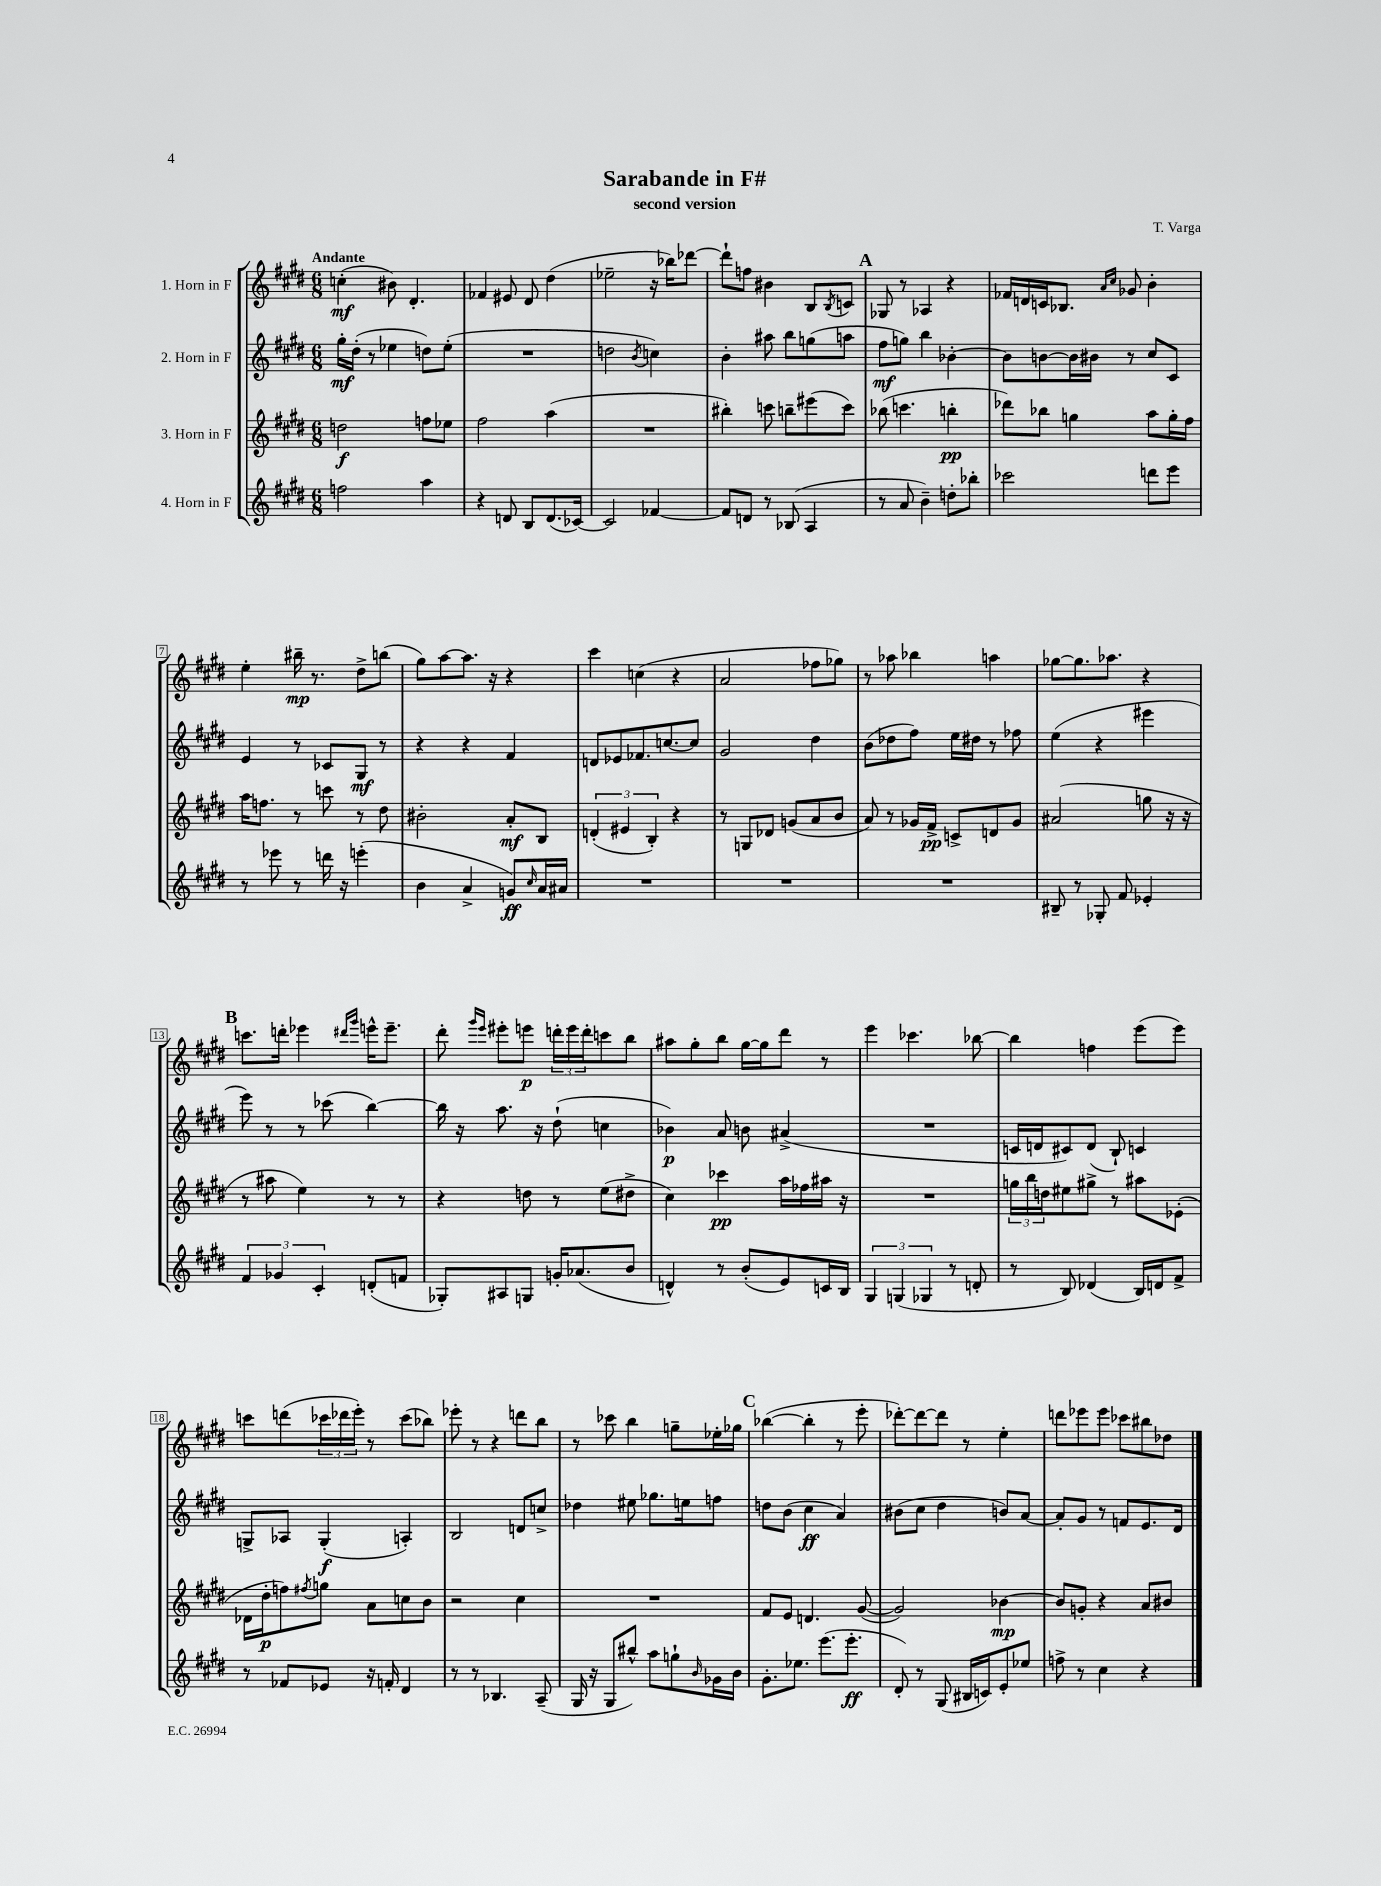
\header { title = "Sarabande in F#" composer = "T. Varga" subtitle = "second version" }
<<
\new StaffGroup <<
\new Staff = "s0" \with { instrumentName = "1. Horn in F" } {
    \clef treble \key e \major \numericTimeSignature \time 6/8 \tempo "Andante"
    c''4-.\mf( bis'8) dis'4.-. |
    fes'4 eis'8 dis'8 dis''4( |
    ees''2-- r16 bes''16) des'''8~ |
    des'''8-! f''8 bis'4 b8 \acciaccatura { b8 } c'8 |
    \mark \markup { \bold "A" } ges8 r8 aes4 r4 |
    fes'16 d'16 c'16 bes8. \grace { a'16 cis''16 } ges'8 b'4-. |
    e''4-. bis''16--\mp r8. dis''8-> b''8( |
    gis''8) a''8~ a''8. r16 r4 |
    cis'''4 c''4( r4 |
    a'2 fes''8 ges''8) |
    r8 aes''8 bes''4 a''4 |
    ges''8~ ges''8. aes''8. r4 |
    \mark \markup { \bold "B" } c'''8. d'''16-. ees'''4 \grace { dis'''16 gis'''16 } e'''16-^ e'''8.-- |
    dis'''8-. \grace { gis'''16 e'''16 } eis'''8-. e'''8\p \tuplet 3/2 { d'''16-. e'''16 d'''16-. } c'''8 b''8 |
    ais''8 gis''8-. b''8 gis''16~ gis''16 dis'''8 r8 |
    e'''4 ces'''4. bes''8~ |
    bes''4 f''4 e'''8( e'''8) |
    c'''8 d'''8( \tuplet 3/2 { ces'''16 des'''16 e'''16-.) } r8 ces'''8( bes''8) |
    ees'''8-. r8 r4 d'''8 b''8 |
    r8 ces'''8 b''4 g''8-- ees''16-. ges''16 |
    \mark \markup { \bold "C" } bes''4~( bes''4-. r8 e'''8-. |
    des'''8~-.) des'''8~ des'''8 r8 e''4-. |
    d'''8 ees'''8 ees'''8 ces'''8 bis''8 des''8 \bar "|." |
}
\new Staff = "s1" \with { instrumentName = "2. Horn in F" } {
    \clef treble \key e \major \numericTimeSignature \time 6/8
    gis''16-.\mf dis''16-.( r8 ees''4 d''8) ees''8-.( |
    R2. |
    d''2 \acciaccatura { b'8 } c''4) |
    b'4-. ais''8 b''8 g''8( a''8 |
    \mark \markup { \bold "A" } fis''8\mf g''8) b''4 bes'4~-. |
    bes'8 b'8~ b'16 bis'16 r8 cis''8 cis'8 |
    e'4 r8 ces'8 gis8\mf r8 |
    r4 r4 fis'4 |
    d'8 ees'8 fes'8. c''8.~ c''8 |
    gis'2 dis''4 |
    b'8( des''8 fis''8) e''16 dis''16 r8 fes''8 |
    e''4( r4 eis'''4 |
    \mark \markup { \bold "B" } e'''8) r8 r8 ces'''8( b''4~) |
    b''16 r16 a''8. r16 dis''8-!( c''4 |
    bes'4\p) a'8 b'8 ais'4->( |
    R2. |
    c'16 d'16 cis'8) d'8( b8-!) c'4 |
    g8-> aes8 g4-.\f( a4-.) |
    b2 d'8 c''8-> |
    des''4 eis''8 ges''8. e''16 f''8 |
    \mark \markup { \bold "C" } d''8 b'8( cis''4\ff a'4) |
    bis'8( cis''8 dis''4 b'8) a'8~ |
    a'8-. gis'8 r8 f'8 e'8. dis'16 \bar "|." |
}
\new Staff = "s2" \with { instrumentName = "3. Horn in F" } {
    \clef treble \key e \major \numericTimeSignature \time 6/8
    d''2\f f''8 ees''8 |
    fis''2 a''4( |
    R2. |
    bis''4-.) c'''8 b''8-- eis'''8( c'''8) |
    \mark \markup { \bold "A" } bes''8( c'''4. b''4-.\pp |
    des'''8) bes''8 g''4 a''8 g''16-. fis''16 |
    a''16 f''8. r8 c'''8 r8 dis''8 |
    bis'2-. a'8-.\mf b8 |
    \tuplet 3/2 { d'4-.( eis'4 b4-.) } r4 |
    r8 g8 des'8 g'8( a'8 b'8 |
    a'8) r8 ges'16 fis'16->\pp c'8-> d'8 ges'8 |
    ais'2( g''8 r16 r16 |
    \mark \markup { \bold "B" } r8 ais''8 e''4) r8 r8 |
    r4 d''8 r8 e''8( dis''8-> |
    cis''4) ces'''4\pp a''16 fes''16 ais''16 r16 |
    R2. |
    \tuplet 3/2 { g''16 b''16 d''16 } eis''8 gis''8-> r8 ais''8 ees'8-.( |
    des'16 dis''16-.\p f''8) \acciaccatura { fis''8 } g''8 a'8 c''8 b'8 |
    r2 cis''4 |
    R2. |
    \mark \markup { \bold "C" } fis'8 e'8 d'4. gis'8~( |
    gis'2) bes'4~\mp |
    bes'8 g'8-. r4 a'8 bis'8 \bar "|." |
}
\new Staff = "s3" \with { instrumentName = "4. Horn in F" } {
    \clef treble \key e \major \numericTimeSignature \time 6/8
    f''2 a''4 |
    r4 d'8 b8 d'8.( ces'16~) |
    ces'2 fes'4~ |
    fes'8 d'8 r8 bes8( a4 |
    \mark \markup { \bold "A" } r8 a'8 b'4--) d''8-. bes''8-. |
    ces'''2 d'''8 e'''8 |
    r8 ees'''8 r8 d'''16 r16 e'''4-.( |
    b'4 a'4-> g'8\ff) \grace { cis''16 } a'16 ais'16 |
    R2. |
    R2. |
    R2. |
    bis8-- r8 ges8-. fis'8 ees'4-. |
    \mark \markup { \bold "B" } \tuplet 3/2 { fis'4 ges'4 cis'4-. } d'8-.( f'8 |
    ges8-.) ais8 g8 g'16-. aes'8.( b'8 |
    d'4-^) r8 b'8-.( e'8) c'16 b16 |
    \tuplet 3/2 { gis4 g4( ges4 } r8 d'8-. |
    r8 b8) des'4( b16) d'16 fis'8-> |
    r8 fes'8 ees'8 r16 f'16-. dis'4 |
    r8 r8 bes4. a8--( |
    gis16 r16 gis8 bis''8-^) a''8 g''8-! \grace { b'16 } ges'16 b'16 |
    \mark \markup { \bold "C" } gis'8.-. ees''8. e'''8.( e'''8.-.\ff |
    dis'8-.) r8 gis8( bis16 c'16) e'8-. ees''8 |
    f''8-> r8 cis''4 r4 \bar "|." |
}
>>
>>
\layout { \context { \Score \override BarNumber.stencil = #(make-stencil-boxer 0.1 0.3 ly:text-interface::print) } }
